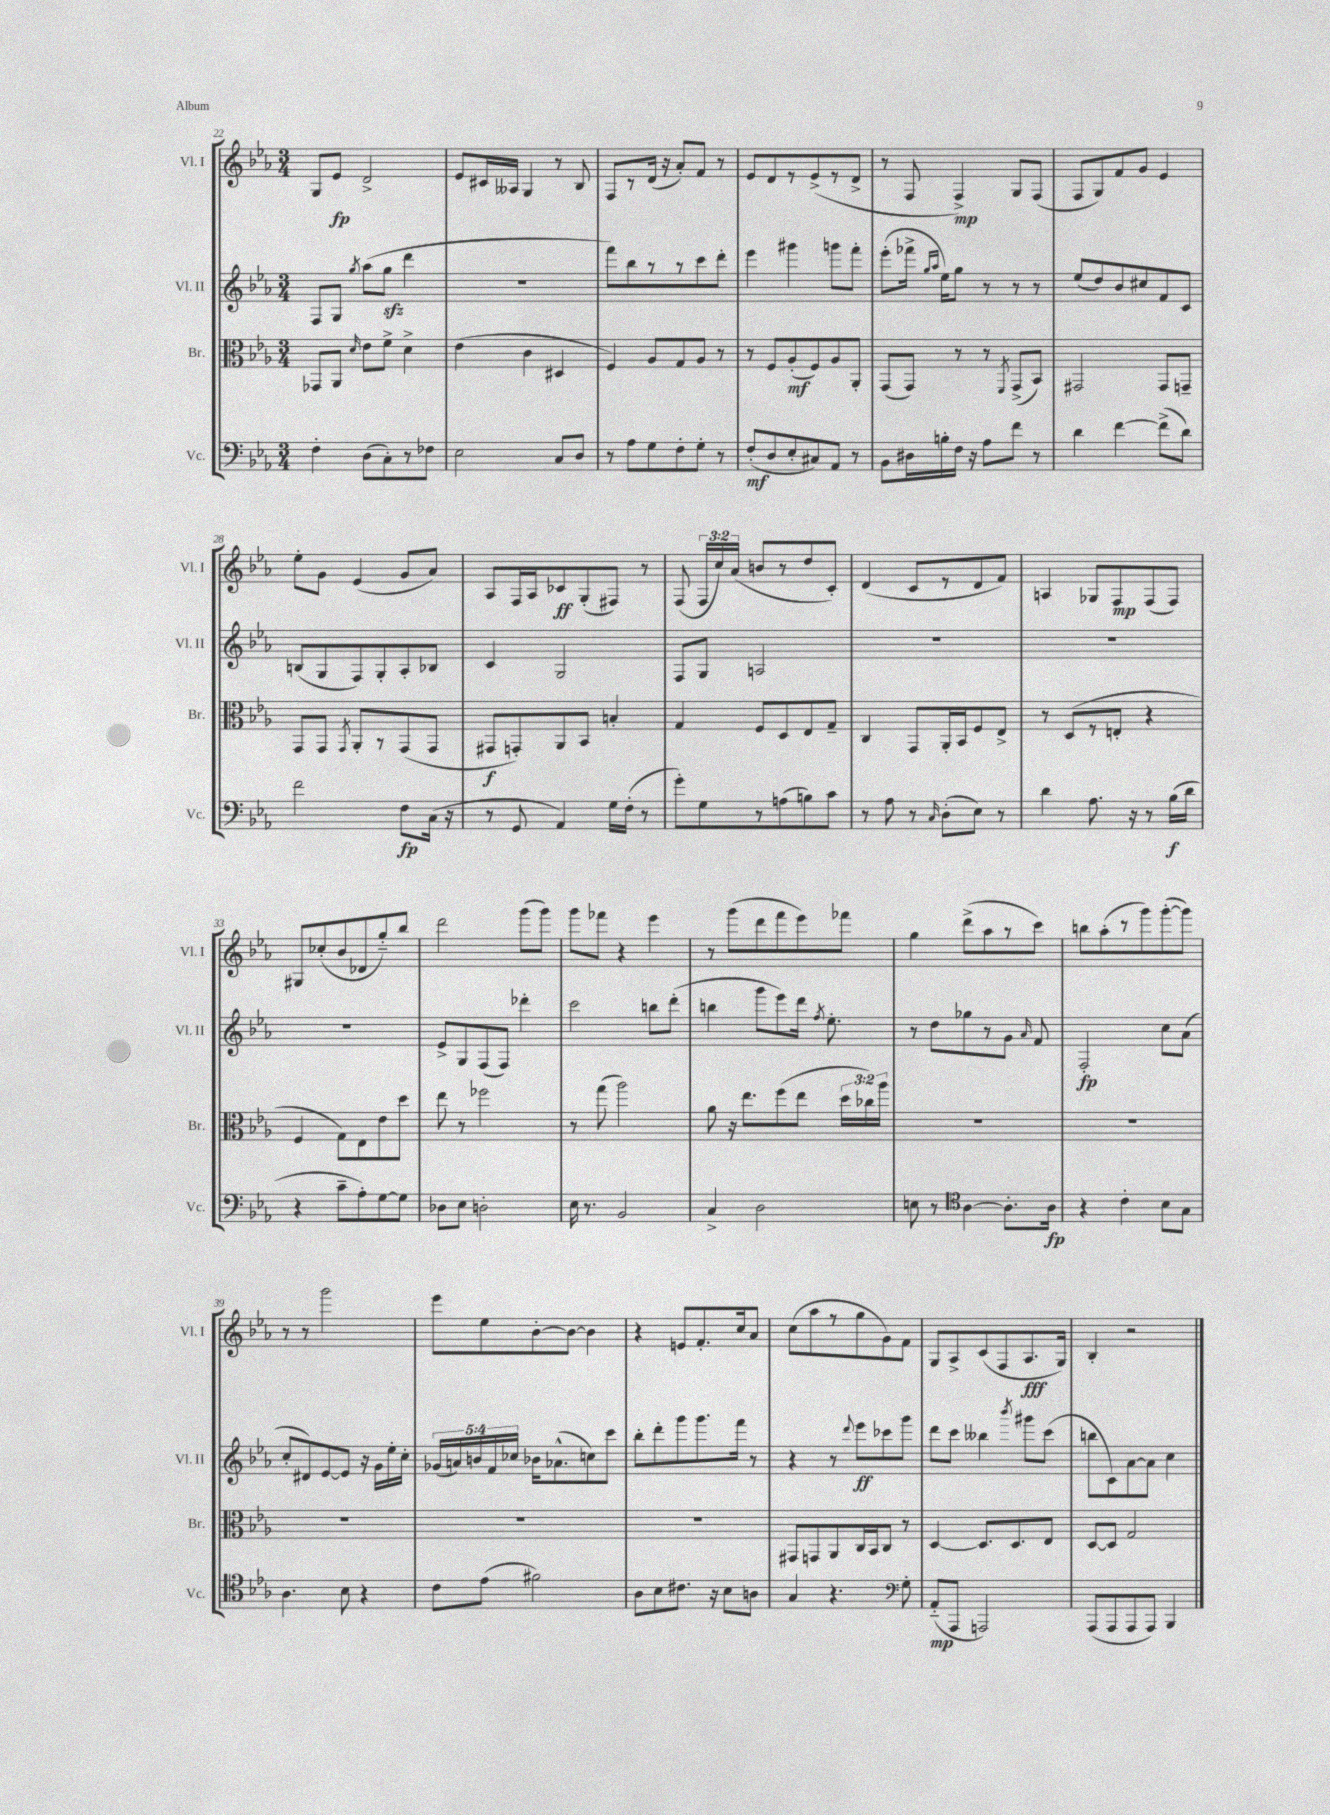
<<
\new StaffGroup <<
\new Staff = "s0" \with { instrumentName = "Vl. I" shortInstrumentName = "Vl. I" } {
    \clef treble \key ees \major \numericTimeSignature \time 3/4 \override Staff.TupletNumber.text = #tuplet-number::calc-fraction-text
    \autoBeamOff g8[ ees'8]\fp d'2-> |
    ees'8[ cis'16 aeses16] g4 r8 bes8 |
    f8[ r8 d'16]( r16 aes'8[-.) f'8] r8 |
    ees'8[ d'8 r8 ees'8->( r8 d'8]-> |
    r8 f8 f4->\mp) g8[ f8]( |
    f8[ g8) f'8 g'8] ees'4 |
    ees''8[-. g'8] ees'4( g'8[ aes'8]) |
    aes8[ f16 aes16 ces'8\ff g8-.( fis8]) r8 |
    f8( \tuplet 3/2 { f16[ c''16) aes'16]( } b'8[ r8 d''8 c'8]-.) |
    d'4( c'8[ r8 d'8 f'8]) |
    a4 ges8[ f8\mp f8( f8]) |
    gis8[ ces''8-.( bes'8 des'8 g''8-_) bes''8] |
    d'''2 g'''8[( g'''8]) |
    g'''8[ fes'''8] r4 ees'''4 |
    r8 g'''8[( d'''8 f'''8 ees'''8) fes'''8] |
    g''4 d'''8[->( aes''8 r8 c'''8]) |
    b''8[ aes''8-.( r8 g'''8) g'''8~-.( g'''8]) |
    r8 r8 g'''2 |
    ees'''8[ ees''8 bes'8~-. bes'8]~ bes'4 |
    r4 e'8[ f'8.-. c''16 aes'8] |
    c''8[( aes''8 r8 g''8 g'8) f'8] |
    g8[ aes8-> c'8( f8 aes8.\fff g16]) |
    bes4-. r2 \bar "|." |
}
\new Staff = "s1" \with { instrumentName = "Vl. II" shortInstrumentName = "Vl. II" } {
    \clef treble \key ees \major \numericTimeSignature \time 3/4 \override Staff.TupletNumber.text = #tuplet-number::calc-fraction-text
    \autoBeamOff f8[ g8] \acciaccatura { g''8 } aes''8[( g''8]\sfz d'''4 |
    R2. |
    f'''8[) bes''8 r8 r8 c'''8 d'''8]-. |
    ees'''4 gis'''4 g'''8[ f'''8]-. |
    ees'''8[-.( fes'''16]-> \grace { g''16[ aes''16] } ees''16[) g''8] r8 r8 r8 |
    ees''8[( d''8) bes'8 cis''8 f'8 c'8] |
    b8[( g8 f8) g8-. aes8-. bes8] |
    c'4 g2 |
    f8[ g8] a2 |
    R2. |
    R2. |
    R2. |
    ees'8[-> g8 f8( f8]) des'''4-. |
    c'''2 b''8[ d'''8]-.( |
    b''4 g'''8[ ees'''8) d'''16] \acciaccatura { f''8 } ees''8.-. |
    r8 d''8[ ges''8 r8 g'8] \grace { aes'16 } f'8 |
    f2-.\fp c''8[ aes'8]( |
    c''8[-. dis'8) ees'8~ ees'8] r16 g'16[ ees''16-. c''16]-. |
    \tuplet 5/4 { ges'16[( a'16) b'16 f'16 ces''16] } bes'16[ aes'8.-^( c''8) c'''8] |
    bes''8[-. d'''8-. g'''8 g'''8. f'''16] r8 |
    r4 r8 \appoggiatura { d'''8 } ees'''8[\ff ces'''8 g'''8] |
    d'''8[ c'''8] beses''4 \acciaccatura { bes'''8 } gis'''8[ c'''8]( |
    b''8[ c'8) aes'8~ aes'8] c''4 \bar "|." |
}
\new Staff = "s2" \with { instrumentName = "Br." shortInstrumentName = "Br." } {
    \clef alto \key ees \major \numericTimeSignature \time 3/4 \override Staff.TupletNumber.text = #tuplet-number::calc-fraction-text
    \autoBeamOff ges,8[ aes,8] \grace { d'16 } ees'8[ f'8]-> d'4-> |
    ees'4( c'4 dis4 |
    f4) aes8[ g8 aes8] r8 |
    r8 f8[ aes8-.\mf( f8) aes8 aes,8]-. |
    g,8[( g,8]) r8 r8 \acciaccatura { f,8 } g,8[->( bes,8]) |
    gis,2 gis,8[ g,8]-- |
    g,8[ g,8] \acciaccatura { g,8 } aes,8[-. r8 g,8( g,8] |
    gis,8[\f g,8-.) aes,8 bes,8] b4-. |
    g4 f8[ d8 ees8 g8]-- |
    c4 g,8[ aes,16-. bes,16 f8 ees8]-> |
    r8 d8[( r8 e8]-. r4 |
    f4 g8[) ees8 ees'8 d''8] |
    ees''8 r8 fes''2 |
    r8 g''8( aes''2) |
    aes'8 r16 ees''8.[ f''8( ees''8] \tuplet 3/2 { d''16[ ces''16) aes''16] } |
    R2. |
    R2. |
    R2. |
    R2. |
    R2. |
    gis,8[ g,8 aes,8 c16 bes,16 c8] r8 |
    d4~ d8.[ d8. ees8] |
    d8[~ d8] g2 \bar "|." |
}
\new Staff = "s3" \with { instrumentName = "Vc." shortInstrumentName = "Vc." } {
    \clef bass \key ees \major \numericTimeSignature \time 3/4
    \autoBeamOff f4-. d8[( c8-.) r8 fes8] |
    ees2 c8[ d8] |
    r8 aes8[ g8 f8-. g8]-. r8 |
    f8[-.\mf( d8 ees8-. cis8) aes,8] r8 |
    bes,8[ dis16 b16-. f16] r16 aes8[ f'8] r8 |
    d'4 f'4~ f'8[->( d'8]) |
    f'2 f8[\fp c16]( r16 |
    r8 g,8 aes,4) g16[ f16]-.( r8 |
    g'8[-.) g8 r8 a8( b8) c'8] |
    r8 aes8 r8 \grace { c16 } d8[-.( ees8]) r8 |
    d'4 aes8. r16 r8 bes16[\f( d'16] |
    r4 c'8[-- aes8-.) g8~ g8] |
    des8[ ees8] d2-. |
    ees16 r8. bes,2 |
    c4-> d2 |
    e8 r8 \clef tenor aes4~ aes8.[-. aes16]\fp |
    r4 c'4-. bes8[ g8] |
    aes4. bes8 r4 |
    c'8[ ees'8]( fis'2) |
    aes8[ bes8 cis'8.] r16 bes8[ a8] |
    g4 r4. \clef bass g8-. |
    aes,8[-_\mp( aes,,8] a,,2) |
    aes,,8[( aes,,8 aes,,8 aes,,8]) bes,,4 \bar "|." |
}
>>
>>
\layout { \context { \Score currentBarNumber = #22 } }
